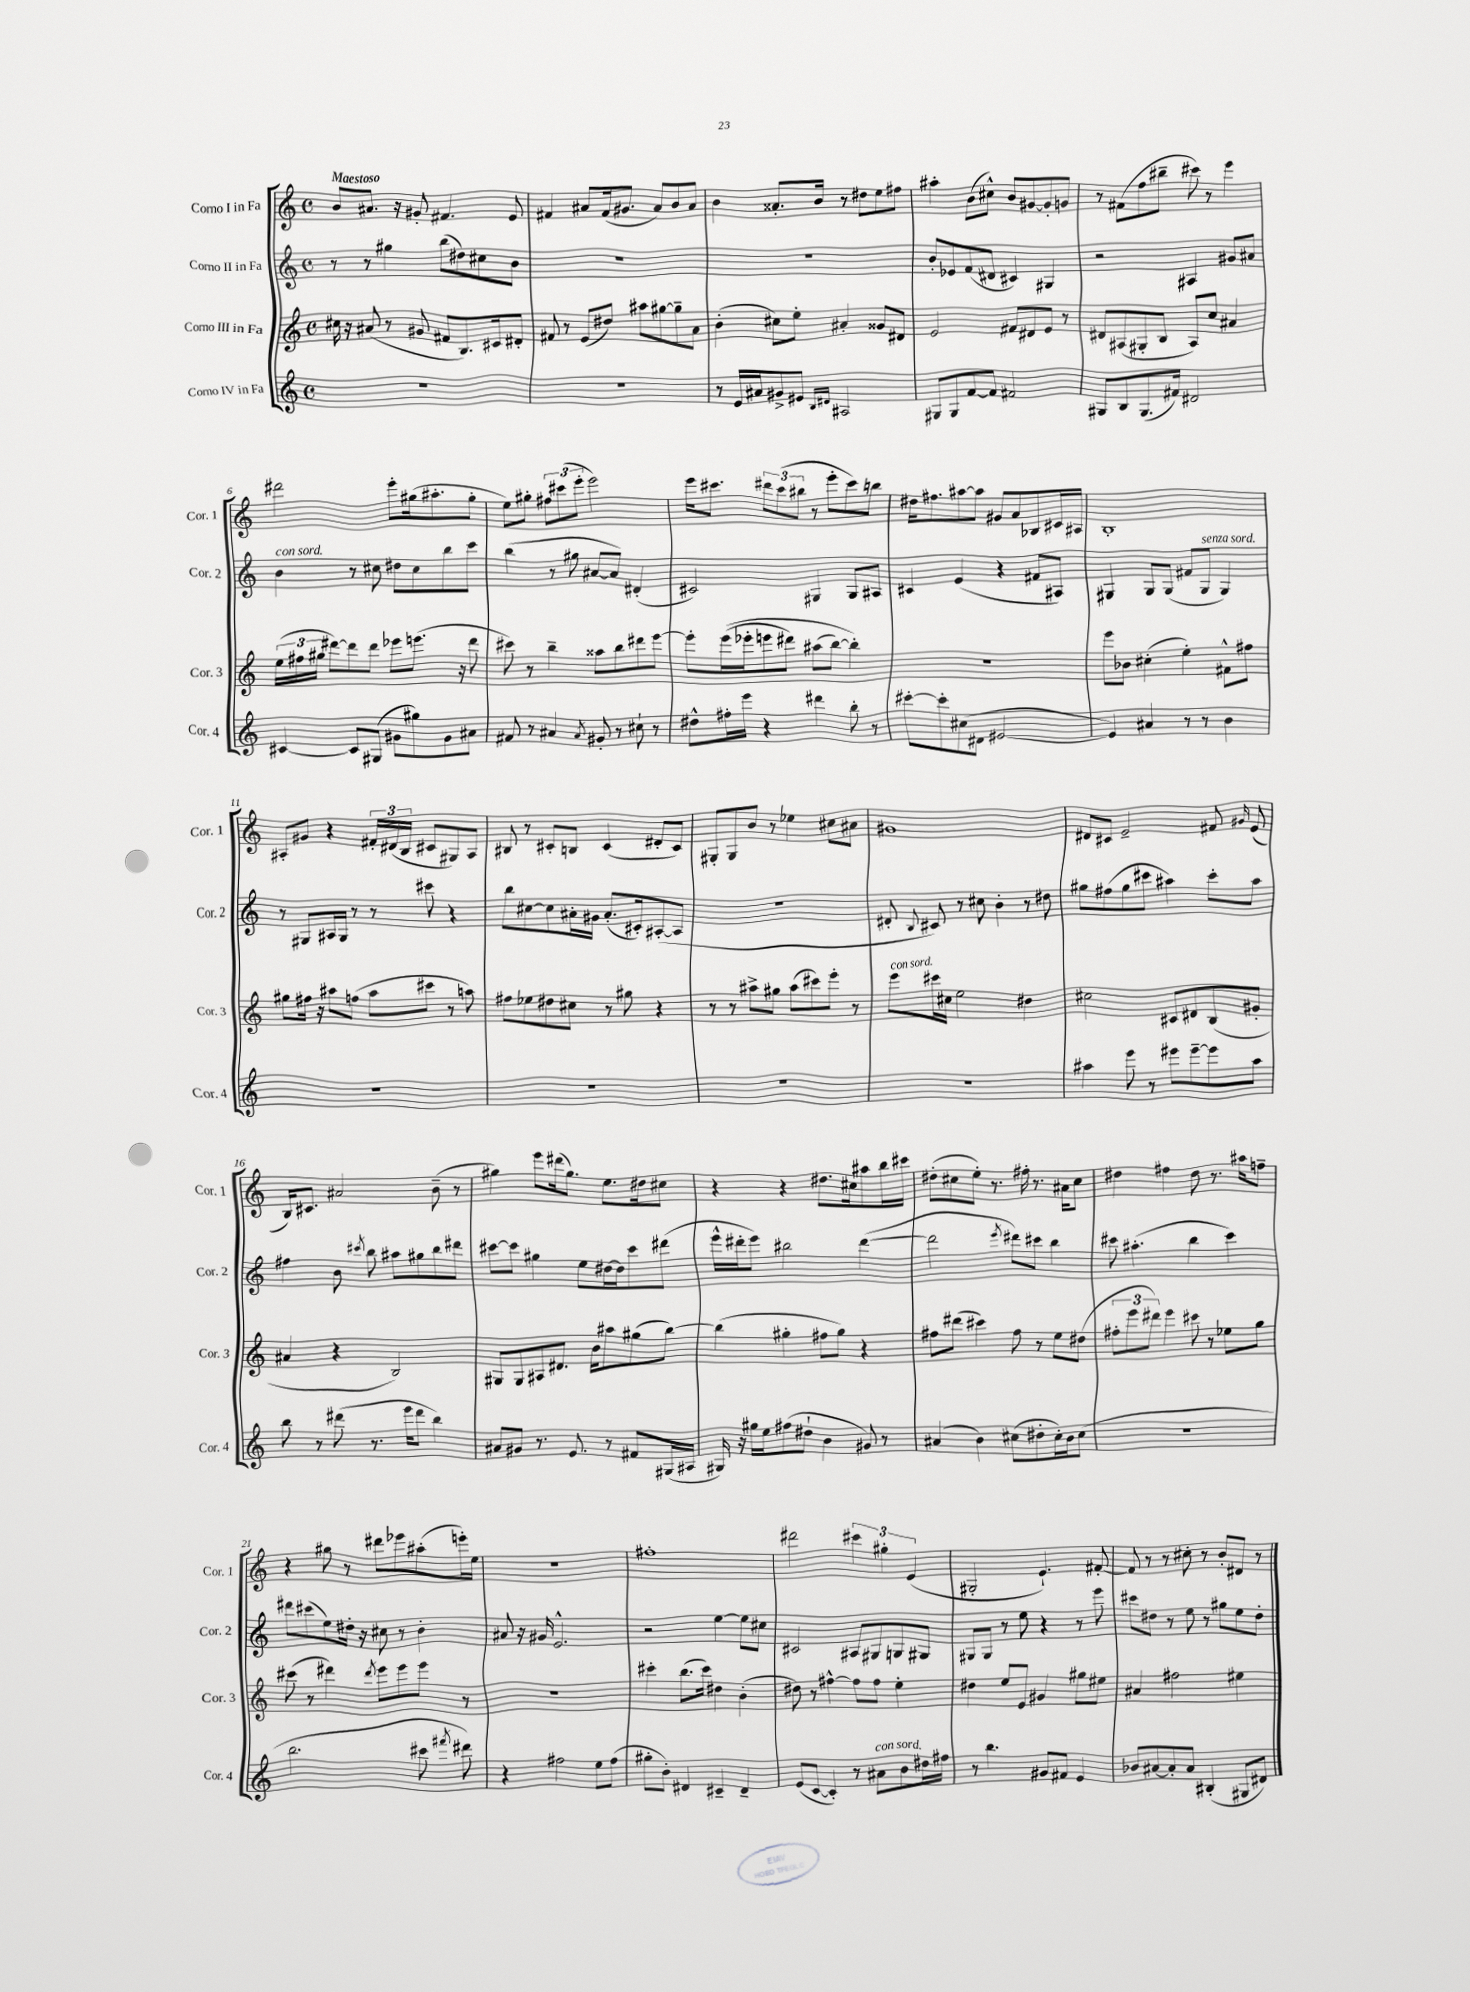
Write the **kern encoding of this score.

**kern	**kern	**kern	**kern
*staff4	*staff3	*staff2	*staff1
*clefG2	*clefG2	*clefG2	*clefG2
*k[]	*k[]	*k[]	*k[]
*M4/4	*M4/4	*M4/4	*M4/4
*met(c)	*met(c)	*met(c)	*met(c)
1r	16cc#\	8r	8b/L
.	16r	.	.
.	(8a#/	8r	8.a#/J
.	8r	4gg#\	.
.	.	.	16r
.	8g#/	.	8g#'/
.	8f#/L	(8bb\L	4.f#/
.	8.B/)	8dd#\)	.
.	.	8cc#\	.
.	16c#/k	.	.
.	8d#'/J	8b\J	8e/
=	=	=	=
1r	8f#/	1r	4f#/
.	8r	.	.
.	(8e/L	.	8a#/L
.	8dd#/J)	.	(16f#/k
.	.	.	8.g#/J
.	8aa#\L	.	.
.	[8gg#\	.	8a#/L)
.	8gg#~\]	.	8b/
.	8a\J	.	8a#/J
=	=	=	=
8r	(4b'\	1r	4b\
16e/LL	.	.	.
16a#/J	.	.	.
8g#^/	8cc#\L)	.	8.a##'/L
8e#/J	8ee'\J	.	.
.	.	.	16b/Jk
16qqB/LL	.	.	.
16qqd#/JJ	.	.	.
2A#/	4a#'/	.	8r
.	.	.	8dd#\L
.	8g##/L	.	8ee\
.	8d#/J	.	8ff#\J
=	=	=	=
8G#/L	2e/	8b'/L	4aa#'\
8G#/	.	8e-/	.
[8f/	.	(8f/	(8b\L
8f/]J	.	8d#/J	8cc#^^\J)
2f#/	8f#/L	4c#/)	8b/L
.	8d#/	.	[8g#/
.	8e/J	4G#/	8g#'/]
.	8r	.	8g/J
=	=	=	=
8G#/L	8d#/L	2r	8r
8B/	(8A#/	.	(8f#\L
(8.G#/	8G#'/	.	8ff\
.	8B/J	.	8bb#~\J
16f#/Jk)	.	.	.
2d#/	8A#/L)	4A#/	8ccc#\)
.	8cc/J	.	8r
.	4a#/	8g#/L	4eee\
.	.	8a#/J	.
=	=	=	=
[4c#/	(24ee\LL	4b\	2ddd#\
.	24ff#\	.	.
.	24gg#\JJ	.	.
.	[8ddd#\L)	.	.
8c#/]L	8ddd#\]	8r	.
(8G#/J	8ddd#\J	8cc#\	.
8g#\L	8eee-\L	8dd#\L	8eee'\L
8gg#\)	(8.eee\J	8cc#\	(16gg#\k
.	.	.	8.aa#'\
8g#\	.	8bb\	.
.	16r	.	.
8a#\J	8ddd#\	8ccc\J	8gg#'\J
=	=	=	=
8f#/	8ccc#\)	(4bb\	8ee\L)
8r	8r	.	8gg#'\J
4a#/	4bb~\	8r	12ff#\L
.	.	.	(12ccc#\
.	.	8gg#\	.
.	.	.	12eee'\J
8qa#/	.	.	.
8g#'/	8aa##\L	[8a#/L	2eee\)
8r	8bb\	8a#/]J)	.
8cc#`\	8ddd#\	(4d#'/	.
8r	[8eee\J	.	.
=	=	=	=
8dd#^^\L	8eee'\]L	2c#/)	16eee\LK
.	.	.	8.ccc#\J
16ff#'\L	&((16eee\L	.	.
16eee\JJ	16eee-'\J	.	.
4r	8eee\	.	12ddd#\L
.	.	.	(12ccc#\
.	8ddd#\J)	.	.
.	.	.	12bb#\J
4ddd#\	(8aa#\L	4G#/	8r
.	[8bb\J)	.	8eee'\L
8bb'\	4bb'\]&)	8G#/L	8ccc#\)
8r	.	8A#/J	8bb\J
=	=	=	=
[8ccc#'\L	1r	4c#/	16dd#\LK
.	.	.	8.ff#\
8ccc#'\]	.	.	.
(8cc#\	.	(4e/	[8aa#\
8d#\J	.	.	8aa#\]J
[2e#/	.	4r	8g#/L
.	.	.	8a/
.	.	8f#/L	8B-/
.	.	8A#/J)	16c#/L
.	.	.	16A#/JJ
=	=	=	=
4e#/])	8eee\L	4G#/	1B'
.	8b-\J	.	.
4a#/	(4cc#'\	8G#/L	.
.	.	(8G#/J	.
8r	4ee'\)	8f#/L	.
8r	.	8G#/J	.
4b\	8f#^^\L	4G#/)	.
.	8ff#\J	.	.
=	=	=	=
1r	8gg#\L	8r	8A#'/L
.	16ff#\Jk	8G#/L	8g#/J
.	16r	.	.
.	8aa#\L	16A#/L	4r
.	.	16G#/JJ	.
.	(8ff\J	8r	.
.	8aa#\L	8r	24f#'/LL
.	.	.	(24d#/
.	.	.	24B/JJ
.	8ccc#\J	8ccc#\	8c#/L
.	8r	4r	8G#/)
.	8aa\)	.	8A#/J
=	=	=	=
1r	8ff#\L	8bb\L	8B#/
.	8ee-\	[8cc#\	8r
.	8dd#\	8cc#\]	8c#'/L
.	8cc#\J	16a#'\L	8B/J
.	.	16g#\JJ	.
.	8r	(8.a#'/L	(4c#/
.	8gg#\	.	.
.	.	16c#'/k)	.
.	4r	([8A#'/	8d#'/L
.	.	8A#/]J	8c#/J)
=	=	=	=
1r	8r	1r	8G#'/L
.	8r	.	8G#/
.	8aa#^\L	.	8b/J
.	8gg#\J	.	8r
.	(8aa#\L	.	4ee-\
.	8ccc#\)	.	.
.	8eee'\J	.	8cc#\L
.	8r	.	8a#\J
=	=	=	=
1r	8eee\L	8d#'/	1g#
.	.	8qqB/	.
.	16ccc#\L	8c#/)	.
.	16cc#\JJ	.	.
.	2ee\	8r	.
.	.	8cc#\	.
.	.	4b'\	.
.	4dd#\	8r	.
.	.	8dd#\	.
=	=	=	=
4aa#\	2cc#\	8gg#\L	8d#/L
.	.	(8ff#\	8c#/J
8eee\	.	8gg#\	2e~/
8r	.	8ccc#\J	.
8eee#\L	8c#/L	4aa#\)	.
[8eee#~\	8d#/	.	.
8eee#\]	(8B/	8ccc#'\L	8f#/
.	.	.	16qqg#/
8aa#\J	8g#'/J	8aa#\J	(8e/
=	=	=	=
8bb\	4a#/	4ff#\	16B/LK)
.	.	.	8.c#/J
8r	.	.	.
(8ddd#\	4r	8b\	2a#/
.	.	8qccc#/	.
8.r	.	8bb\	.
.	2B/)	8aa#\L	.
16eee\LK	.	.	.
8ddd#\J	.	8gg#\	.
4bb\)	.	8bb\	(8b~\
.	.	8ddd#\J	8r
=	=	=	=
8a#/L	8G#/L	[8ccc#\L	4gg#\)
8g#/J	8G#/	8ccc#\]J	.
8.r	8A#/	4gg#\	8eee\L
.	8.d#/J	.	(16ddd#\k
8.e/	.	.	8.gg#\J)
.	.	8ee\L	.
.	16b\LK	.	.
8r	8aa#\	[16dd#\L	8.ee\L
.	.	16dd#\]J	.
8f#/L	(8gg#\	8ccc#\	.
.	.	.	16dd#\k
(16G#/L	[8bb\J)	(8ddd#\J	8cc#\J
16A#/JJ	.	.	.
=	=	=	=
16G#/)	(4bb\]	16eee^^\LL	4r
16r	.	16ddd#'\J	.
16gg#\LL	.	8eee\J)	.
16ee\J	.	.	.
(8ff#\	4gg#'\	2bb#\	4r
8dd#`\J	.	.	.
4b\	8ff#\L	.	8.dd#\L
.	8gg#\J)	.	.
.	.	.	16cc#\k
8g#/)	4r	([4ddd#\	8aa#\
8r	.	.	16bb\L
.	.	.	16ccc#\JJ
=	=	=	=
(4a#/	8ff#\L	2ddd#\]	(8dd#'\L
.	(8ddd#\J	.	8cc#\
4b\)	4ccc#\)	.	8ee'\J)
.	.	.	8.r
.	.	8qeee/	.
(8cc#\L	8ff#\	8ddd#\L)	.
.	.	.	16ff#'\
8dd#'\	8r	8ccc#\J	8.r
16cc#'\L)	8ee\L	4bb\	.
16b\J	.	.	16a#\LK
(8cc#\J	(8dd#\J	.	8cc#\J
=	=	=	=
1r	12ff#'\L	8ccc#\	4dd#\
.	12eee\	.	.
.	.	(4.aa#'\	.
.	12ddd#\J)	.	.
.	4eee\	.	4ff#\
.	8ccc#\	4bb\	8dd#\
.	8r	.	8.r
.	8ee-\L	4ccc#\)	.
.	.	.	16aa#\LK
.	8gg\J	.	8ff~\J
=	=	=	=
2.bb\	(8ccc#\	8ddd#\L	4r
.	8r	(8ccc#\	.
.	4ddd#\)	8ee\)	8gg#\
.	.	16dd#'\Jk	8r
.	.	16r	.
.	8qddd#/	.	.
.	8eee\L	8cc#\	8ddd#\L
.	8eee\	8r	8eee-\
8ccc#\	8eee\J	4b'\	(8aa#'\
8qfff#/	.	.	.
8ddd#\)	8r	.	16eee'\L)
.	.	.	16ee\JJ
=	=	=	=
4r	1r	8a#/	1r
.	.	16r	.
.	.	16g#/	.
2ff#\	.	2.e^^/	.
8ee\L	.	.	.
(8ff#\J	.	.	.
=	=	=	=
8gg#'\L	4ccc#'\	2r	1ff#'
8b'\J)	.	.	.
4d#/	(8.bb\L	.	.
.	16ccc#\Jk)	.	.
4c#~/	4dd#\	[4ee\	.
4d#~/	(4b'\	8ee\]L	.
.	.	8cc#\J	.
=	=	=	=
(8e/L	8dd#\)	2c#/	2ddd#\
[8c/J	8r	.	.
4c'/])	[4ff#^^\	.	.
8r	8ff#\]L	8A#/L	6ccc#\
8a#\L	8ff#\J	8G#/	.
.	.	.	6gg#'\
8b\	4ee'\	8G/	.
.	.	.	(6e/
16dd#\L	.	8G#/J	.
16ff#\JJ	.	.	.
=	=	=	=
8r	4dd#\	8G#/L	2G#'/
4.bb\	.	8G#/J	.
.	8ee/L	8r	.
.	8e/J	8ee\	.
8g#/L	4g#/	4r	4.e`/)
8f#/J	.	.	.
4e/	8gg#\L	8r	.
.	8ee#\J	8eee\	[8f#'/
=	=	=	=
8b-/L	4a#/	8ccc#\L	8f#/]
[8a#/	.	8dd#\J	8r
8a#'/]	2ff#\	8r	8r
8a#/J	.	8ee\	8cc#'\
(4B#'/	.	8r	8r
.	.	8gg#\L	8b'/L
8G#/L	4ee#\	8ee\	8d#/J
8d#/J)	.	8dd#'\J	8r
==	==	==	==
*-	*-	*-	*-
